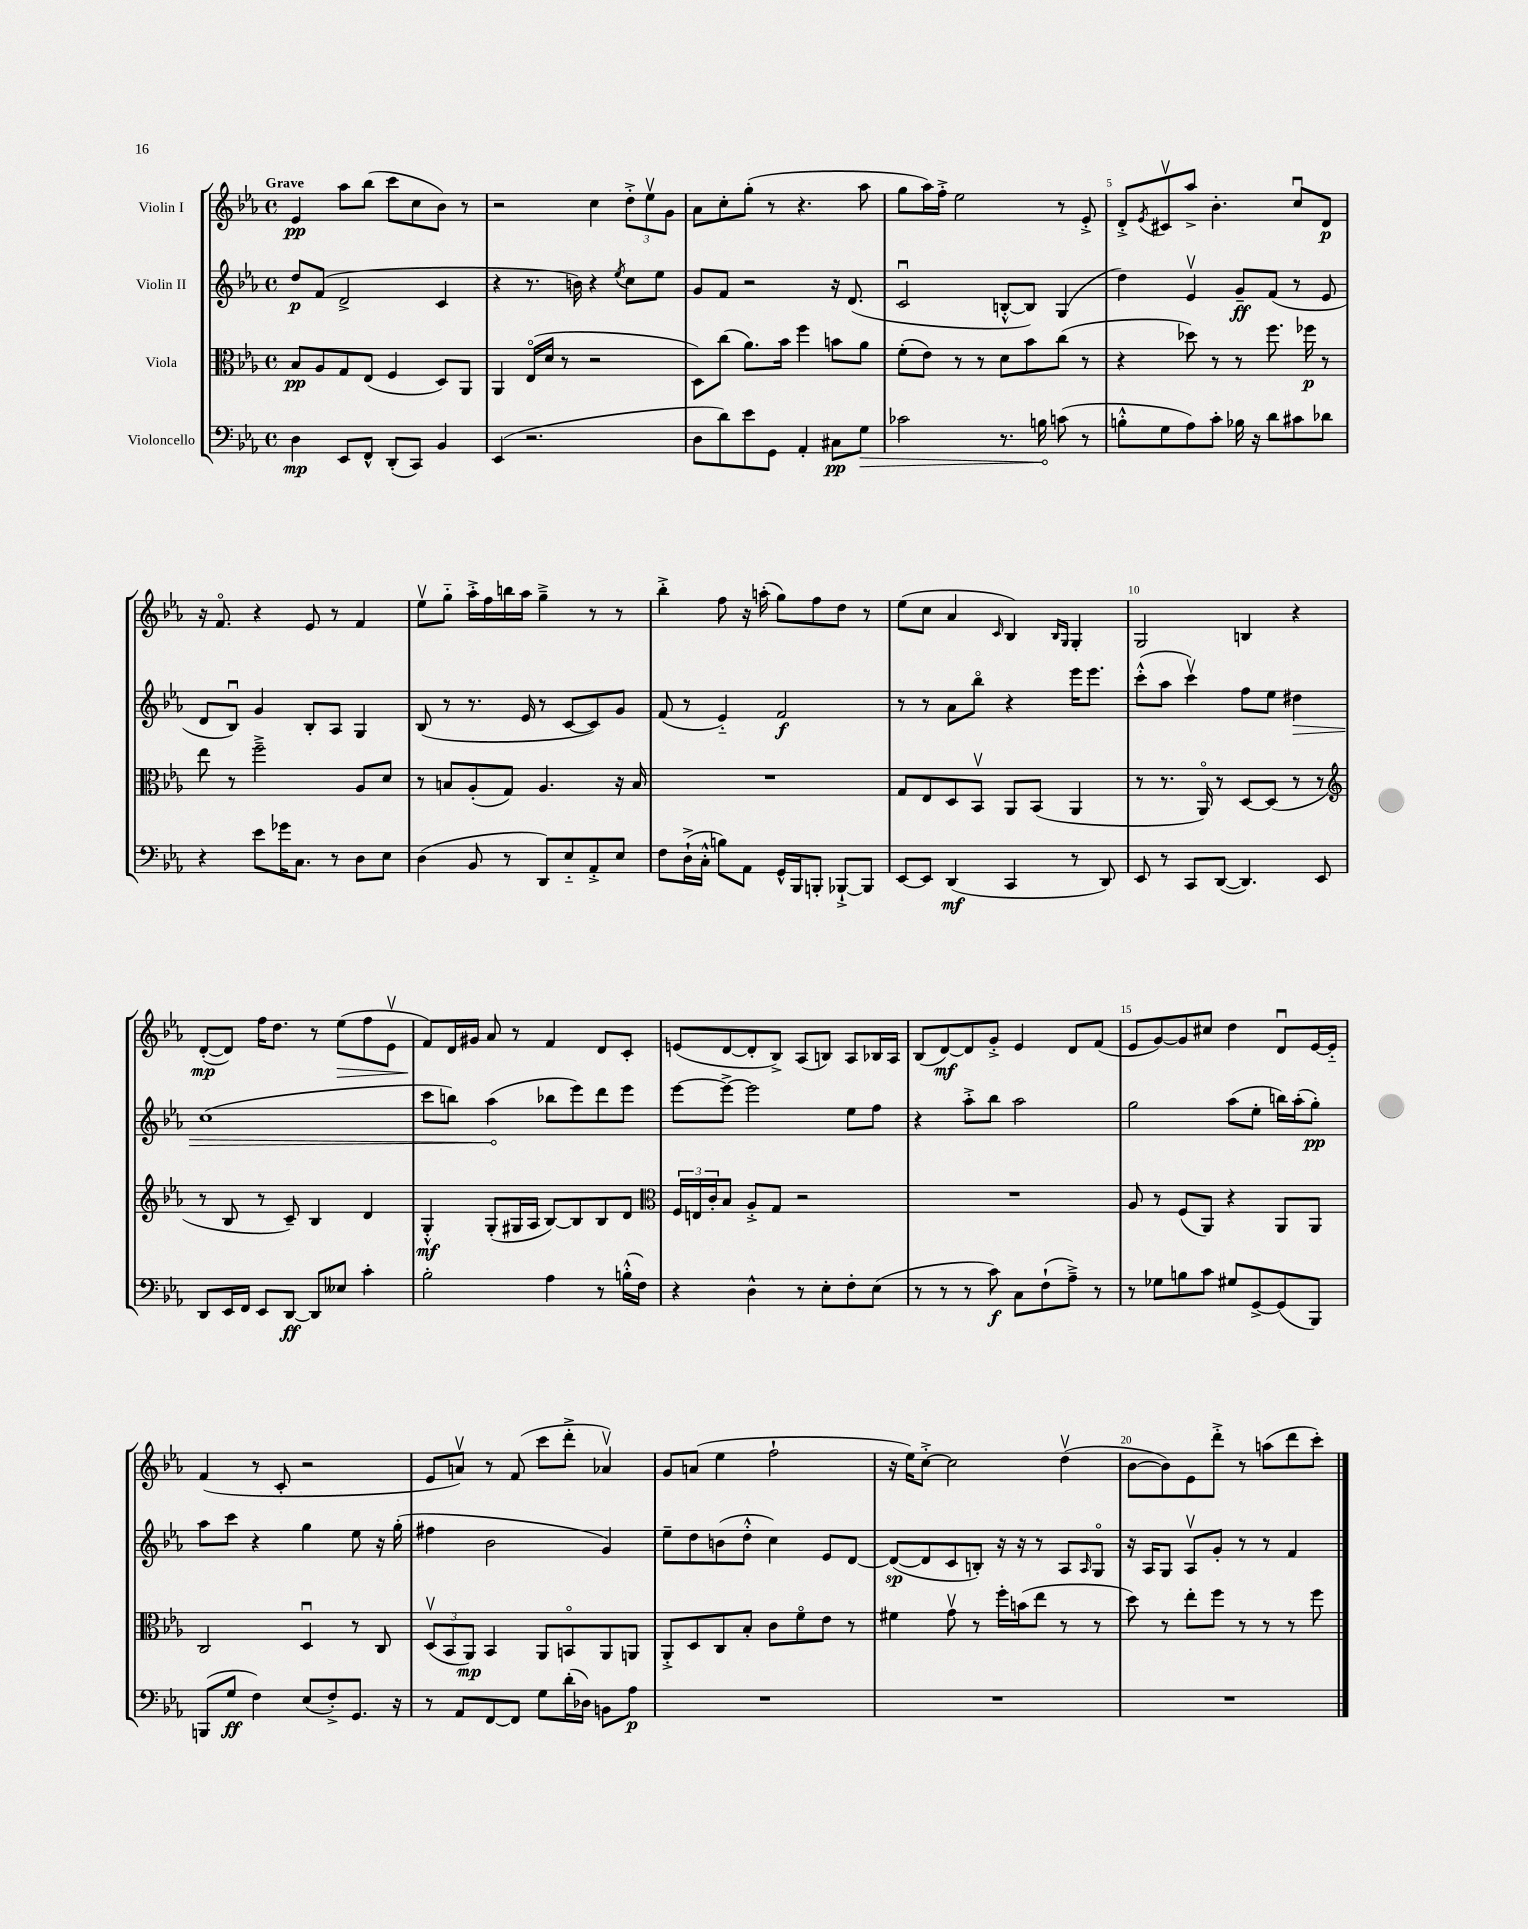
<<
\new StaffGroup <<
\new Staff = "s0" \with { instrumentName = "Violin I" } {
    \clef treble \key ees \major \defaultTimeSignature \time 4/4 \tempo "Grave"
    ees'4\pp aes''8 bes''8( c'''8 c''8 bes'8) r8 |
    r2 c''4 \tuplet 3/2 { d''8-.-> ees''8\upbow g'8 } |
    aes'8 c''8-. g''8-.( r8 r4. aes''8 |
    g''8 aes''16) f''16-.-> ees''2 r8 ees'8-.-> |
    d'8-.-> \acciaccatura { ees'8 } cis'8\upbow aes''8-> bes'4.-. c''8\downbow d'8\p |
    r16 f'8.\flageolet r4 ees'8 r8 f'4 |
    ees''8\upbow g''8-_ aes''16-.-> f''16 b''16 aes''16 g''4---> r8 r8 |
    bes''4-.-> f''8 r16 a''16-.( g''8) f''8 d''8 r8 |
    ees''8( c''8 aes'4 \grace { c'16 } bes4) \grace { bes16 g16 } g4-. |
    g2 b4 r4 |
    d'8~-.\mp( d'8) f''16 d''8. r8 ees''8\>( f''8 ees'8\upbow |
    f'8\!) d'16 gis'16 aes'8 r8 f'4 d'8 c'8-. |
    e'8( d'8~ d'8-. bes8->) aes8( b8) aes8 bes16 aes16 |
    bes8( d'8~\mf) d'8 g'8-.-> ees'4 d'8 f'8( |
    ees'8 g'8~) g'8 cis''8 d''4 d'8\downbow ees'16~ ees'16-_ |
    f'4( r8 c'8-. r2 |
    ees'8 a'8\upbow) r8 f'8( c'''8 d'''8-.-> aes'4\upbow) |
    g'8 a'8( ees''4 f''2-! |
    r16 ees''16) c''8~-.-> c''2 d''4\upbow( |
    bes'8~ bes'8) ees'8 d'''8-.-> r8 a''8( d'''8 c'''8-.) \bar "|." |
}
\new Staff = "s1" \with { instrumentName = "Violin II" } {
    \clef treble \key ees \major \defaultTimeSignature \time 4/4
    d''8\p f'8( d'2-> c'4 |
    r4 r8. b'16) r4 \acciaccatura { ees''8 } c''8 ees''8 |
    g'8 f'8 r2 r16 d'8.( |
    c'2\downbow b8~-.-^ b8) g4( |
    d''4) ees'4\upbow g'8--\ff f'8( r8 ees'8 |
    d'8 bes8\downbow) g'4 bes8-. aes8 g4 |
    bes8( r8 r8. ees'16 r8 c'8~ c'8) g'8 |
    f'8( r8 ees'4-_) f'2\f |
    r8 r8 aes'8 bes''8\flageolet r4 ees'''16 ees'''8. |
    c'''8-.-^( aes''8 c'''4\upbow) f''8 ees''8 \once \override Hairpin.circled-tip = ##t dis''4\> |
    c''1( |
    c'''8 b''8) aes''4\!( bes''8 ees'''8) d'''8 ees'''8 |
    ees'''8~ ees'''8~-> ees'''2 ees''8 f''8 |
    r4 aes''8-.-> bes''8 aes''2 |
    g''2 aes''8( ees''8-. b''16) aes''16-.( g''8-.\pp) |
    aes''8 c'''8 r4 g''4 ees''8 r16 g''16-.( |
    fis''4 bes'2 g'4) |
    ees''8-- d''8 b'8( d''8-.-^ c''4) ees'8 d'8~ |
    d'8~\sp( d'8 c'8 b8-.) r16 r16 r8 aes8 \grace { aes16 } g8\flageolet |
    r16 aes16 g8 aes8\upbow g'8-. r8 r8 f'4 \bar "|." |
}
\new Staff = "s2" \with { instrumentName = "Viola" } {
    \clef alto \key ees \major \defaultTimeSignature \time 4/4
    bes8\pp aes8 g8 ees8( f4 d8) aes,8 |
    aes,4 ees16\flageolet( d'16 r8 r2 |
    d8) c''8( aes'8.) bes'16 f''4 b'8 aes'8 |
    f'8-.( ees'8) r8 r8 d'8 bes'8 c''8( r8 |
    r4 des''8) r8 r8 f''8. fes''16\p r8 |
    ees''8 r8 f''2---> aes8 d'8 |
    r8 b8 aes8-.( g8) aes4. r16 b16 |
    R1 |
    g8 ees8 d8 bes,8\upbow aes,8 bes,8( aes,4 |
    r8 r8. aes,16\flageolet) r8 d8~ d8( r8 r8 |
    \clef treble r8 bes8 r8 c'8--) bes4 d'4 |
    g4-.-^\mf g8-.( gis16 aes16 bes8~) bes8 bes8 d'8 |
    \clef alto \tuplet 3/2 { f16 e16 c'16-. } bes8 aes8-.-> g8 r2 |
    R1 |
    aes8 r8 f8( aes,8) r4 aes,8 aes,8 |
    c2 d4\downbow r8 c8 |
    \tuplet 3/2 { d8\upbow( bes,8 aes,8\mp) } bes,4 aes,8 b,8\flageolet aes,8 a,8 |
    aes,8-.-> d8 c8 bes8-. c'8 f'8\flageolet ees'8 r8 |
    fis'4 g'8\upbow r8 f''16-. b'16( ees''8 r8 r8 |
    d''8) r8 ees''8-. f''8 r8 r8 r8 f''8 \bar "|." |
}
\new Staff = "s3" \with { instrumentName = "Violoncello" } {
    \clef bass \key ees \major \defaultTimeSignature \time 4/4
    d4\mp ees,8 f,8-^ d,8-.( c,8) bes,4 |
    ees,4( r2. |
    d8 d'8) ees'8 g,8 aes,4-. cis8\pp \once \override Hairpin.circled-tip = ##t g8\> |
    ces'2 r8. b16\! c'8( r8 |
    b8-.-^ g8 aes8) c'8-. bes16 r16 d'8 cis'8 des'8 |
    r4 ees'8 ges'16 c8. r8 d8 ees8 |
    d4( bes,8 r8 d,8) ees8-_ aes,8-.-> ees8 |
    f8 d16-!->( c16-.-^ b8) aes,8 g,16-^ bes,,16 b,,8-. bes,,8~-!-> bes,,8 |
    ees,8~ ees,8 d,4\mf( c,4 r8 d,8) |
    ees,8 r8 c,8 d,8~( d,4.) ees,8 |
    d,8 ees,16 f,16 ees,8 d,8~\ff d,8 eeses8 c'4-. |
    bes2-. aes4 r8 b16-.-^( f16) |
    r4 d4-^ r8 ees8-. f8-. ees8( |
    r8 r8 r8 c'8\f) c8 f8-!( aes8--->) r8 |
    r8 ges8 b8 c'8 gis8 g,8~-> g,8( bes,,8) |
    b,,8( g8\ff f4) ees8( f8-.->) g,8. r16 |
    r8 aes,8 f,8~ f,8 g8 d'16-.( des16) b,8 aes8\p |
    R1 |
    R1 |
    R1 \bar "|." |
}
>>
>>
\layout { \context { \Score \override BarNumber.break-visibility = ##(#f #t #t) barNumberVisibility = #(every-nth-bar-number-visible 5) } }
